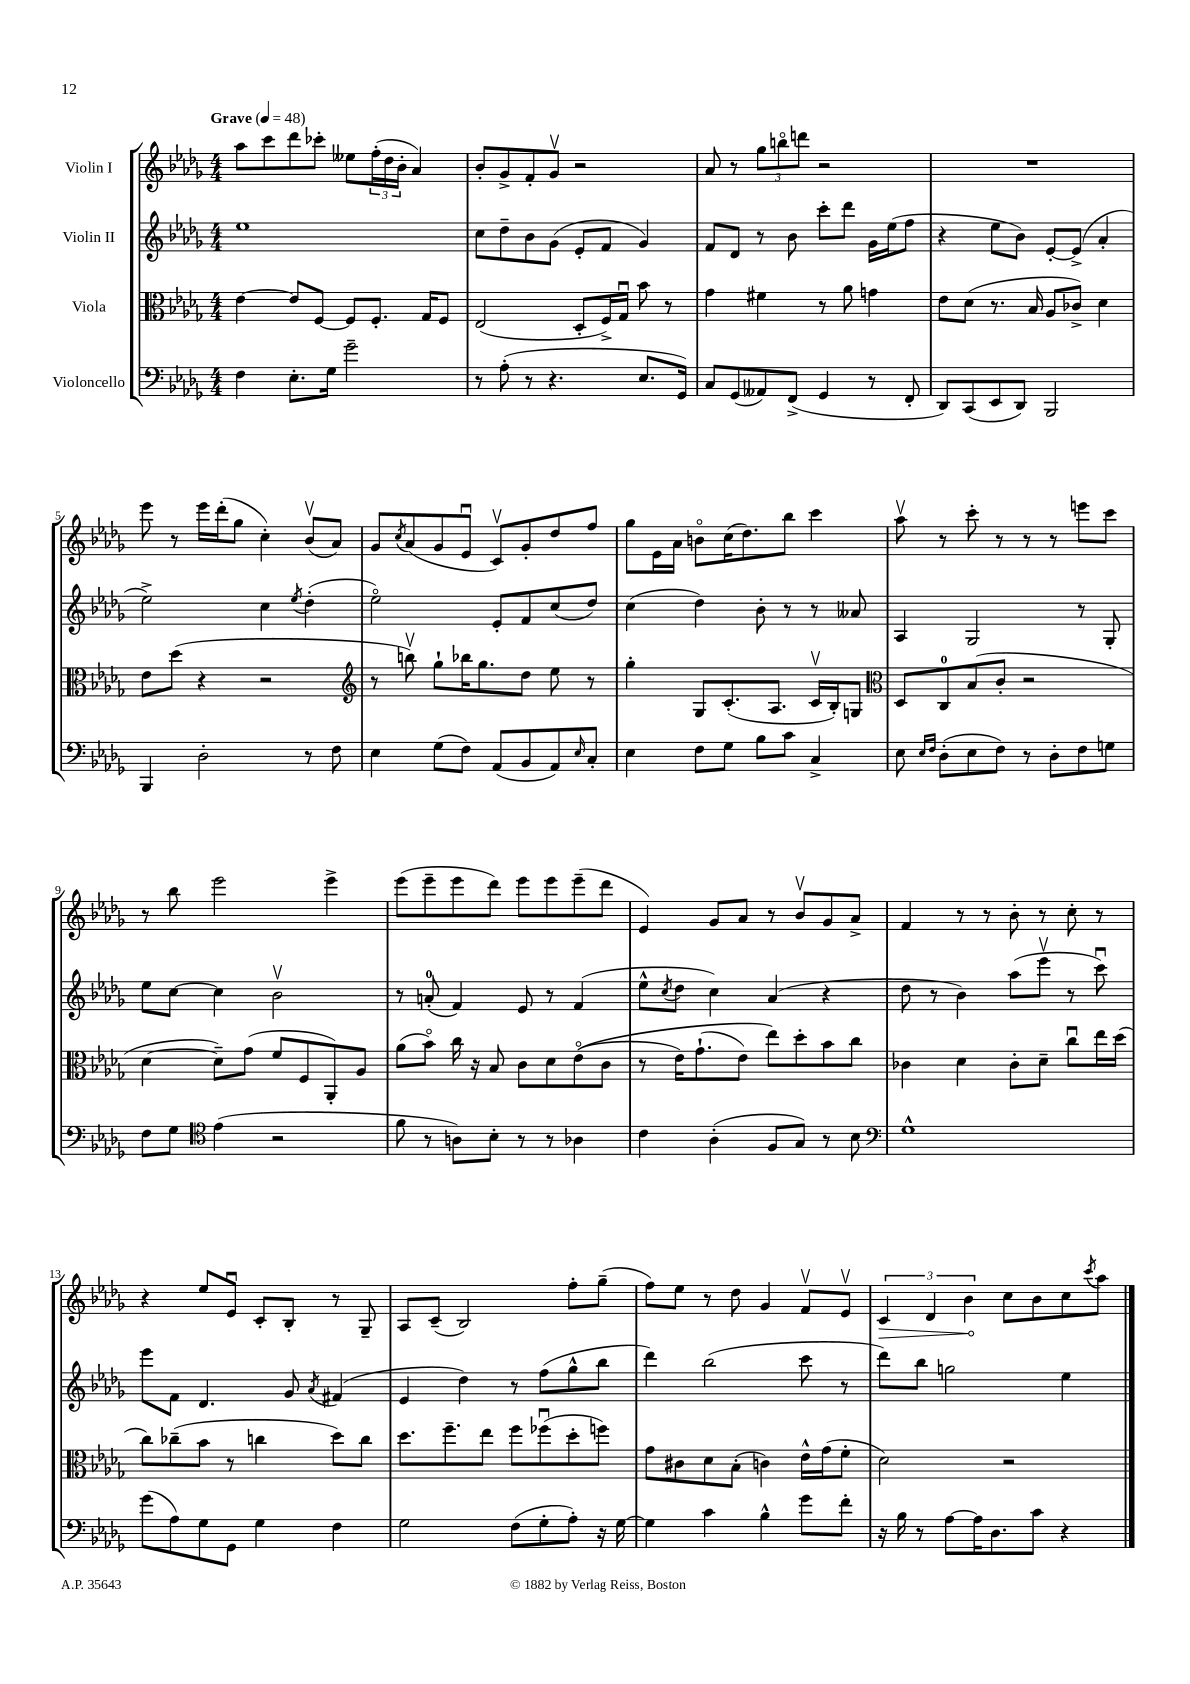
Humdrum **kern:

**kern	**kern	**kern	**kern
*staff4	*staff3	*staff2	*staff1
*clefF4	*clefC3	*clefG2	*clefG2
*k[b-e-a-d-g-]	*k[b-e-a-d-g-]	*k[b-e-a-d-g-]	*k[b-e-a-d-g-]
*M4/4	*M4/4	*M4/4	*M4/4
*MM48	*MM48	*MM48	*MM48
4F\	[4e-\	1ee-	8aa-\L
.	.	.	8ccc\
8.E-'\L	8e-/]L	.	8ddd-\
.	[8F/J	.	8ccc-'\J
16G-\Jk	.	.	.
2g-~\	8F/]L	.	8ee--\L
.	8.F'/J	.	(24ff'\L
.	.	.	24dd-\
.	.	.	24b-'\JJ
.	.	.	4a-/)
.	16G-/LK	.	.
.	8F/J	.	.
=	=	=	=
8r	(2E-/	8cc\L	8b-'/L
(8A-'\	.	8dd-~\	8g-^/
8r	.	8b-\	8f'/
4.r	.	(8g-\J	8g-v/J
.	8D-'/L	8e-'/L	2r
.	16F^/L)	8f/J	.
.	16G-u/JJ	.	.
8.E-/L	8b-\	4g-/)	.
.	8r	.	.
16GG-/Jk)	.	.	.
=	=	=	=
8C/L	4g-\	8f/L	8a-/
(8GG-/	.	8d-/J	8r
8AA--/)	4f#\	8r	12gg-\L
.	.	.	12bbo\
(8FF^/J	.	8b-\	.
.	.	.	12ddd\J
4GG-/	8r	8ccc'\L	2r
.	8a-\	8ddd-\J	.
8r	4g\	16g-\LL	.
.	.	(16ee-\J	.
8FF'/	.	8ff\J	.
=	=	=	=
8DD-/L)	8e-\L	4r	1r
(8CC/	(8d-\J	.	.
8EE-/	8.r	8ee-\L	.
8DD-/J)	.	8b-\J)	.
.	16B-/	.	.
2BBB-/	8A-/L	[8e-'/L	.
.	8c-^/J)	(8e-^/]J	.
.	4d-\	4a-'/	.
=	=	=	=
4BBB-/	8e-\L	2ee-^\)	8eee-\
.	(8dd-\J	.	8r
2D-'\	4r	.	16eee-\LL
.	.	.	(16ddd-'\J
.	.	.	8gg-\J
.	2r	4cc\	4cc'\)
.	.	8qee-/	.
8r	.	(4dd-'\	(8b-v/L
8F\	.	.	8a-/J)
=	=	=	=
*	*clefG2	*	*
4E-\	8r	2ee-o\)	8g-/L
.	.	.	8qcc/
.	8bbv\)	.	(8a-/
(8G-\L	8gg-`\L	.	8g-/
8F\J)	16bb-\K	.	8e-u/J
.	8.gg-\	.	.
(8AA-/L	.	8e-'/L	8cv/L)
8BB-/	8dd-\J	8f/	8g-'/
8AA-/)	8ee-\	(8cc/	8dd-/
16qqE-/	.	.	.
8C'/J	8r	8dd-/J)	8ff/J
=	=	=	=
4E-\	4gg-'\	(4cc\	8gg-\L
.	.	.	16e-\L
.	.	.	16a-\JJ
8F\L	8G-/L	4dd-\)	8bo\L
8G-\J	(8.c'/	.	(16cc\K
.	.	.	8.dd-\)
8B-\L	.	8b-'\	.
.	8.A-/J	.	.
8c\J	.	8r	8bb-\J
4C^/	16cv/LL	8r	4ccc\
.	16B-'/J)	.	.
.	8G/J	8a--/	.
=	=	=	=
*	*clefC3	*	*
8E-\	8D-/L	4A-/	8aa-v\
16qqE-/LL	.	.	.
16qqF/JJ	.	.	.
(8D-'\L	8C/	.	8r
8E-\	(8B-/	2G-/	8ccc'\
8F\J)	8c'/J	.	8r
8r	2r	.	8r
8D-'\L	.	.	8r
8F\	.	8r	8eee\L
8G\J	.	8G-'/	8ccc\J
=	=	=	=
8F\L	[4d-\	8ee-\L	8r
8G-\J	.	[8cc\J	8bb-\
*clefC4	*	*	*
(4e-\	8d-~\]L)	4cc\]	2eee-\
.	(8g-\J	.	.
2r	8f/L	2b-v\	.
.	8F/	.	.
.	8AA-'/)	.	4eee-^\
.	8A-/J	.	.
=	=	=	=
8f\	(8a-\L	8r	(8eee-\L
8r	8b-o\J)	(8a'/	8eee-~\
8A\L)	16cc\	4f/)	8eee-\
.	16r	.	.
8B-'\J	8B-/	.	8ddd-\J)
8r	8c\L	8e-/	8eee-\L
8r	8d-\	8r	8eee-\
4A-\	&((8e-o\	(4f/	(8eee-~\
.	8c\J	.	8ddd-\J
=	=	=	=
4c\	8r	8ee-^^\L	4e-/)
.	.	8qcc/	.
.	16e-\LK)	8dd-\J	.
.	(8.g-`\	.	.
(4A-'\	.	4cc\)	8g-/L
.	8e-\J)	.	8a-/J
8F/L	8ee-\L&)	(4a-/	8r
8G-/J)	8dd-'\	.	8b-v/L
8r	8b-\	4r	8g-/
8B-\	8cc\J	.	8a-^/J
=	=	=	=
*clefF4	*	*	*
1G-^^	4c-\	8dd-\	4f/
.	.	8r	.
.	4d-\	4b-\)	8r
.	.	.	8r
.	8c-'\L	(8aa-\L	8b-'\
.	8d-~\J	8eee-v\J	8r
.	8ccu\L	8r	8cc'\
.	16ee-\L	8cccu\)	8r
.	(16dd-\JJ	.	.
=	=	=	=
(8g-\L	8cc\L)	8eee-\L	4r
8A-\)	(8cc-~\	8f\J	.
8G-\	8b-\J	4.d-/	8ee-/L
8GG-\J	8r	.	8e-u/J
4G-\	4cc\	.	8c'/L
.	.	8g-/	8B-'/J
.	.	8qa-/	.
4F\	8dd-\L)	(4f#/	8r
.	8cc\J	.	8G-~/
=	=	=	=
2G-\	8.dd-\L	4e-/	8A-/L
.	.	.	(8c~/J
.	8.ff~\	.	.
.	.	4dd-\)	2B-/)
.	8ee-\J	.	.
(8F\L	8ff\L	8r	.
8G-'\	(8ff-u\	(8ff\L	.
8A-'\J)	8dd-'\	8gg-^^\	8ff'\L
16r	8ff\J)	8bb-\J	(8gg-~\J
[16G-\	.	.	.
=	=	=	=
4G-\]	8g-\L	4ddd-\)	8ff\L)
.	8c#\	.	8ee-\J
4c\	8d-\	(2bb-\	8r
.	(8B-'\J	.	8dd-\
4B-^^\	4c\)	.	4g-/
8g-\L	16e-^^\LL	8ccc\	8fv/L
.	(16g-\J	.	.
8f'\J	8f'\J	8r	8e-v/J
=	=	=	=
16r	2d-\)	8ddd-\L)	6c/
16B-\	.	.	.
8r	.	8bb-\J	.
.	.	.	6d-/
[8A-\L	.	2gg\	.
.	.	.	6b-\
16A-\]K	.	.	.
8.D-\	.	.	.
.	2r	.	8cc\L
8c\J	.	.	8b-\
4r	.	4ee-\	8cc\
.	.	.	8qccc/
.	.	.	8aa-\J
==	==	==	==
*-	*-	*-	*-
